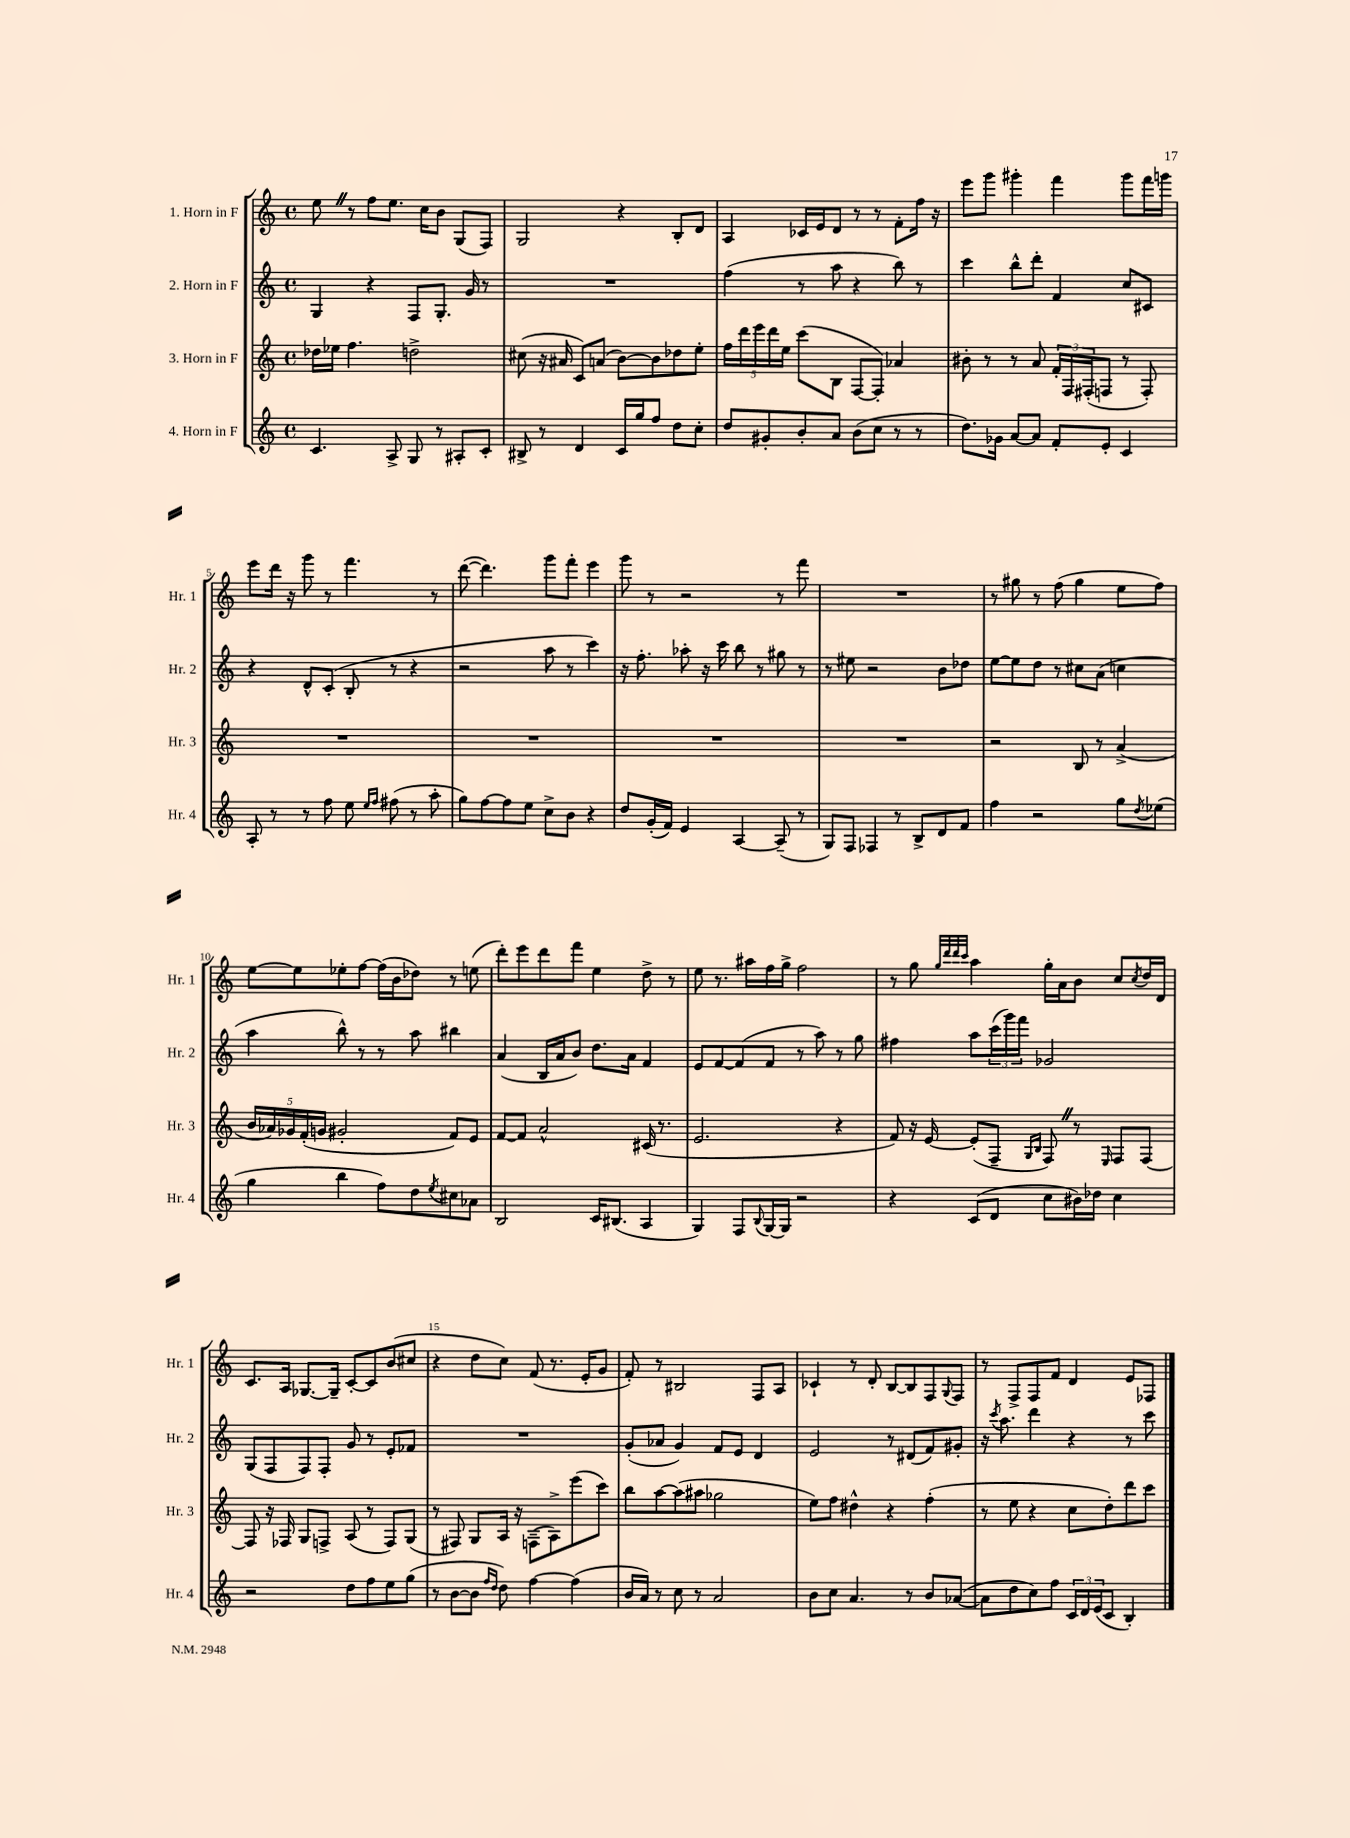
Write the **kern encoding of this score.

**kern	**kern	**kern	**kern
*part4	*part3	*part2	*part1
*staff4	*staff3	*staff2	*staff1
*I"4. Horn in F	*I"3. Horn in F	*I"2. Horn in F	*I"1. Horn in F
*I'Hr. 4	*I'Hr. 3	*I'Hr. 2	*I'Hr. 1
*clefG2	*clefG2	*clefG2	*clefG2
*k[]	*k[]	*k[]	*k[]
*M4/4	*M4/4	*M4/4	*M4/4
*met(c)	*met(c)	*met(c)	*met(c)
=1	=1	=1	=1
4.c/	16dd-X\LL	4G/	8eeZ\
.	16ee-X\JJ	.	.
.	4.ff\	.	8r
.	.	4r	8ff\L
8A^/	.	.	8.ee\J
8G/	2ddn^\	8F/L	.
.	.	.	16cc\KL
8r	.	8.G'/J	8b\J
8A#X'/L	.	.	(8G/L
.	.	16g/	.
8c'/J	.	8r	8F/J)
=2	=2	=2	=2
8B#X^/	(8cc#X\	1r	2G/
8r	16r	.	.
.	16a#X/	.	.
4d/	8c/L)	.	.
.	(8an/J	.	.
16c/LL	[8b\L)	.	4r
16gg/J	.	.	.
8ff/J	8b\]	.	.
8dd\L	8dd-X\	.	8B'/L
8cc'\J	8ee'\J	.	8d/J
=3	=3	=3	=3
8dd/L	20ff\LL	(4ff\	4A/
.	20ddd\	.	.
.	20eee\	.	.
8g#X'/	.	.	.
.	20ddd\	.	.
.	20ee\JJ	.	.
8b'/	(8ccc\L	8r	16c-X/LL
.	.	.	16e/J
8a/J	8B\J	8aa\	8d/J
(8b\L	[8F/L	4r	8r
8cc\J	8F'/J])	.	8r
8r	4a-X/	8bb\)	8f'\L
8r	.	8r	16ff\Jk
.	.	.	16r
=4	=4	=4	=4
8.dd\L)	8b#X'\	4ccc\	8eee\L
.	8r	.	8ggg\J
16g-X\Jk	.	.	.
[8a/L	8r	8bb^^\L	4ggg#X'\
8a/J]	8a/	8ddd'\J	.
8f'/L	24f'/LL	4f/	4fff\
.	24F/	.	.
.	(24F#X'/J	.	.
8e'/J	8Fn/J	.	.
4c/	8r	8cc/L	8ggg#\L
.	8F'/)	8c#X/J	16fff\L
.	.	.	16gggn\JJ
!!LO:LB:g=z
=5	=5	=5	=5
8A'/	1r	4r	8eee\L
8r	.	.	16ddd\Jk
.	.	.	16r
8r	.	8d^^/L	8ggg\
8ff\	.	(8c'/J	8r
8ee\	.	8B'/	4.fff\
16qqee/LL	.	.	.
16qqff/JJ	.	.	.
(8ff#X\	.	8r	.
8r	.	4r	.
8aa'\	.	.	8r
=6	=6	=6	=6
8gg\L)	1r	2r	([8ddd\
[8ff\	.	.	4.ddd\])
8ff\]	.	.	.
8ee\J	.	.	.
8cc^\L	.	8aa\	8ggg\L
8b\J	.	8r	8fff'\J
4r	.	4ccc\)	4eee\
=7	=7	=7	=7
8dd/L	1r	16r	8ggg\
.	.	8.ff'\	.
(16g'/L	.	.	8r
16f/JJ)	.	.	.
4e/	.	8aa-X'\	2r
.	.	16r	.
.	.	16ccc\	.
[4A/	.	8bb\	.
.	.	8r	.
(8A~/]	.	8gg#X\	8r
8r	.	8r	8fff\
=8	=8	=8	=8
8G/L)	1r	8r	1r
8F/J	.	8ee#X\	.
4F-X/	.	2r	.
8r	.	.	.
8B^/L	.	.	.
8d/	.	8b\L	.
8f/J	.	8dd-X\J	.
=9	=9	=9	=9
4ff\	2r	[8ee\L	8r
.	.	8ee\]	8gg#X\
2r	.	8dd\J	8r
.	.	8r	(8ff\
.	8B/	8cc#X\L	4gg#\
.	8r	(8a\J	.
8gg\L	(4a^/	4ccn\	8ee\L
8qdd/	.	.	.
(8ee-X\J	.	.	8ff\J)
!!LO:LB:g=z
=10	=10	=10	=10
4gg\	20b/LL	4aa\	[8ee\L
.	20a-X/)	.	.
.	20g-X/	.	.
.	.	.	8ee\]
.	(20f'/	.	.
.	20gn/JJ	.	.
4bb\	2g#X'/	8bb^^\)	8ee-X'\
.	.	8r	[8ff\J
8ff\L)	.	8r	(16ff\LL]
.	.	.	16b\J
8dd\	.	8aa\	8dd-X\J)
8qee/	.	.	.
8cc#X\	8f/L)	4bb#X\	8r
8a-X\J	8e/J	.	(8een\
=11	=11	=11	=11
2B/	[8f/L	(4a/	8ddd'\L)
.	8f/J]	.	8eee\
.	2a^^/	16B/LL	8ddd\
.	.	16a/J	.
.	.	8b/J)	8fff\J
16c/KL	.	8.dd\L	4ee\
(8.B#X/J	.	.	.
.	.	16a\Jk	.
4A/	(16c#X/	4f/	8dd^\
.	8.r	.	.
.	.	.	8r
=12	=12	=12	=12
4G/)	2.e/	8e/L	8ee\
.	.	[8f/	8.r
8F/L	.	(8f/]	.
.	.	.	16aa#X\LL
8qqB/	.	.	.
[16G/L	.	8f/J	16ff\
16G/JJ]	.	.	16gg^\JJ
2r	.	8r	2ff\
.	.	8aa\)	.
.	4r	8r	.
.	.	8gg\	.
=13	=13	=13	=13
4r	8f/)	4ff#X\	8r
.	16r	.	8gg\
.	[16e/	.	.
.	.	.	32qqgg/LLL
.	.	.	32qqddd/
.	.	.	32qqddd/
.	.	.	32qqccc/JJJ
(8c/L	(8e'/L]	8aa\L	4aa\
8d/J	8F~/J	(24ccc\L	.
.	.	24ggg\)	.
.	.	24fff\JJ	.
.	16qqG/LL	.	.
.	16qqB/JJ	.	.
8cc\L	8FZ/)	2g-X/	16gg'\LL
.	.	.	16a\J
16b#X\L)	8r	.	8b\J
16dd-X\JJ	.	.	.
.	16qqE/	.	.
4cc\	8F/L	.	8cc/L
.	.	.	8qcc/
.	[8F/J	.	16dd/L
.	.	.	16d/JJ
!!LO:LB:g=z
=14	=14	=14	=14
2r	8F/]	(8G/L	8.c/L
.	16r	8F/	.
.	16F-X/	.	16A/Jk
.	8G/L	8F/)	[8.G-X/L
.	8Fn^/J	8F'/J	.
.	.	.	16G-~/Jk]
8dd\L	(8A/	8g/	[8c'/L
8ff\	8r	8r	8c/]
8ee\	8F/L)	8e'/L	(8b/
(8gg\J	(8G/J	8f-X/J	8cc#X/J
=15	=15	=15	=15
8r	8r	1r	4r
[8b\L	8F#X/)	.	.
8b\J]	8G/L	.	8dd\L
16qqff/LL	.	.	.
16qqdd/JJ	.	.	.
8dd\)	16A/Jk	.	8cc\J)
.	16r	.	.
[4ff\	(8Fn~\L	.	(8f/
.	8A^\)	.	8.r
(4ff\]	(8eee\	.	.
.	.	.	16e'/KL
.	8ccc\J)	.	8g/J
=16	=16	=16	=16
16b/LL	8bb\L	(8g'/L	8f'/)
16a/JJ)	.	.	.
8r	[8aa\	8a-X/J	8r
8cc\	(8aa\]	4g/)	2B#X/
8r	8aa#X\J	.	.
2a/	2gg-X\	8f/L	.
.	.	8e/J	.
.	.	4d/	8F/L
.	.	.	8A/J
=17	=17	=17	=17
8b\L	8ee\L)	2e/	4c-X`/
8cc\J	8ff\J	.	.
4.a/	4dd#X^^\	.	8r
.	.	.	8d'/
.	4r	8r	[8B/L
8r	.	(8d#X/L	8B/]
8b/L	(4ff'\	8f/)	8F/
.	.	.	8qqG/
([8a-X/J	.	8g#X'/J	8F/J
=18	=18	=18	=18
8a-\L]	8r	16r	8r
.	.	8qccc/	.
.	.	8.aa\	.
8dd\	8ee\	.	8F^/L
8cc\)	4r	4ddd\	8F/
8ff\J	.	.	8f/J
24c/LL	8cc\L	4r	4d/
24d/	.	.	.
(24e/J	.	.	.
8c/J	8dd'\)	.	.
4B'/)	8ddd\	8r	8e/L
.	8ccc\J	8ccc\	8F-X/J
==	==	==	==
*-	*-	*-	*-
